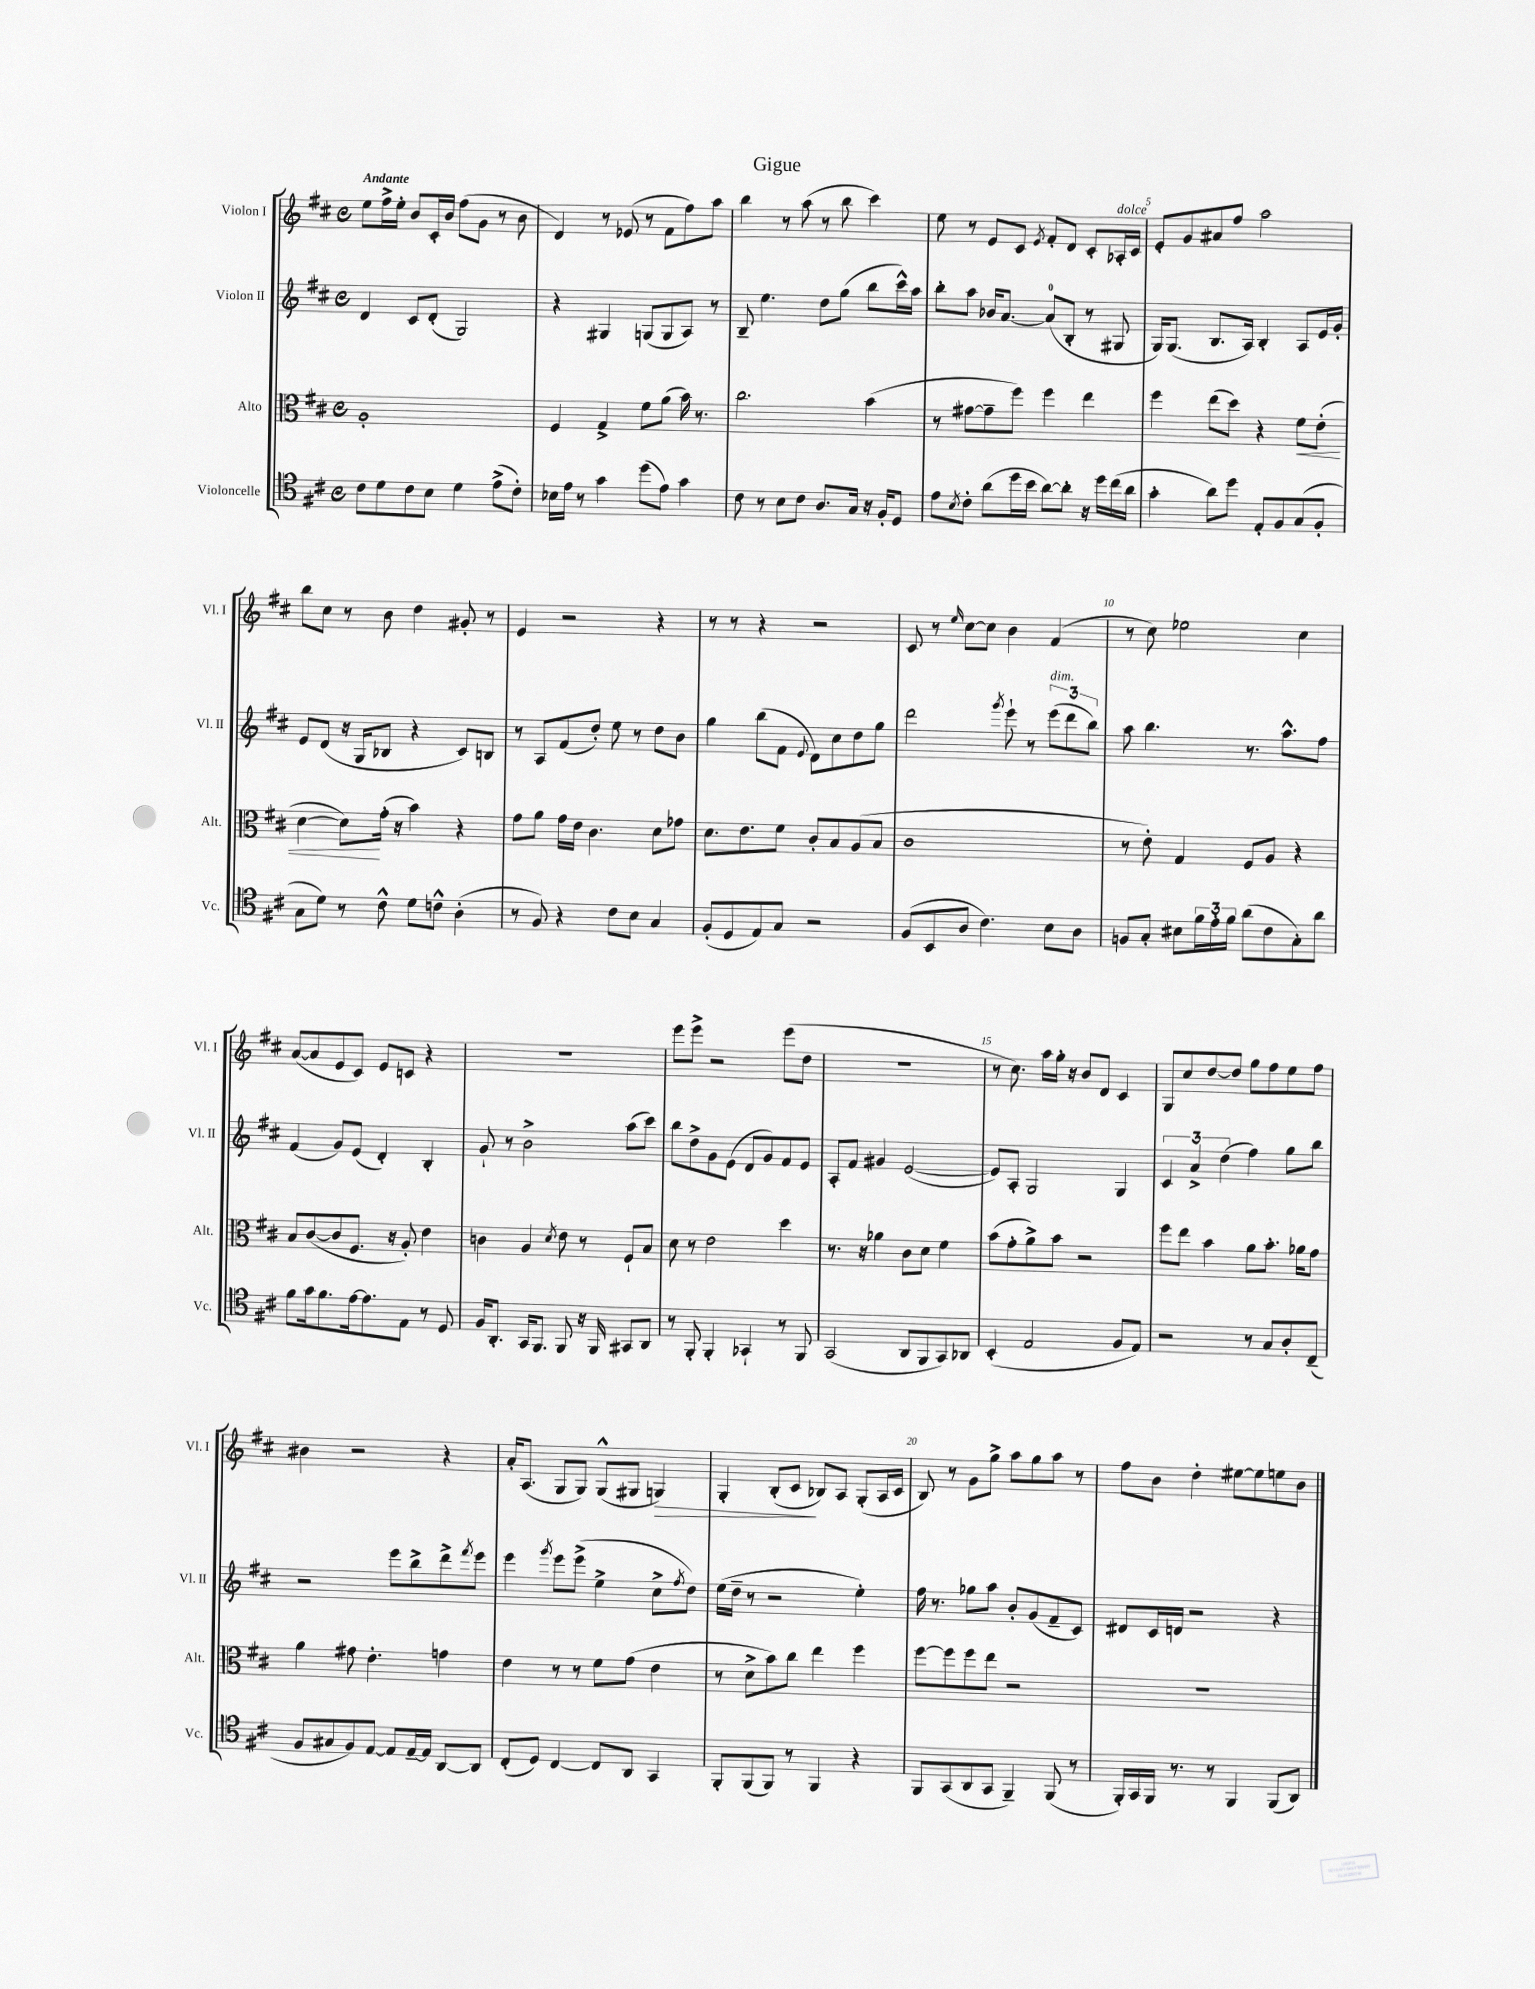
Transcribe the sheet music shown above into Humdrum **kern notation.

**kern	**kern	**dynam	**kern	**kern	**dynam
*part4	*part3	*part3	*part2	*part1	*part1
*staff4	*staff3	*staff3	*staff2	*staff1	*staff1
*I"Violoncelle	*I"Alto	*	*I"Violon II	*I"Violon I	*
*I'Vc.	*I'Alt.	*	*I'Vl. II	*I'Vl. I	*
*clefC4	*clefC3	*	*clefG2	*clefG2	*
*k[f#c#]	*k[f#c#]	*	*k[f#c#]	*k[f#c#]	*
*M4/4	*M4/4	*	*M4/4	*M4/4	*
*met(c)	*met(c)	*	*met(c)	*met(c)	*
=1	=1	=1	=1	=1	=1
!	!	!	!	!LO:TX:a:B:t=Andante	!
8c#\L	1A'	.	4d/	8ee\L	.
8d\	.	.	.	16ff#^\L	.
.	.	.	.	16ee'\JJ	.
8c#\	.	.	8c#/L	8b/L	.
8B\J	.	.	(8d'/J	16c#'/L	.
.	.	.	.	16b/JJ	.
4d\	.	.	2G/)	(8ff#\L	.
.	.	.	.	8g\J	.
(8e^\L	.	.	.	8r	.
8c#'\J)	.	.	.	8b\	.
=2	=2	=2	=2	=2	=2
16B-X\LL	4F#/	.	4r	4d/)	.
16e\JJ	.	.	.	.	.
8r	.	.	.	.	.
4g\	4G^/	.	4G#X/	8r	.
.	.	.	.	(8e-X/	.
(8dd\L	8f#\L	.	(8Gn/L	8r	.
8e\J)	(8a\J	.	8G/	8f#\L	.
4g\	16b\)	.	8A/J)	8ff#\)	.
.	8.r	.	.	.	.
.	.	.	8r	8aa\J	.
=3	=3	=3	=3	=3	=3
8c#\	2.cc#\	.	8B~/	4bb\	.
8r	.	.	4.ee\	.	.
8B\L	.	.	.	8r	.
8c#\J	.	.	.	(8aa\	.
8.A/L	.	.	8dd\L	8r	.
.	.	.	(8gg\J	8bb\	.
16G/Jk	.	.	.	.	.
16r	(4b\	.	8bb\L	4ccc#\)	.
16F#'/KL	.	.	.	.	.
8D/J	.	.	16ccc#^^\L)	.	.
.	.	.	16aa\JJ	.	.
=4	=4	=4	=4	=4	=4
8e\L	8r	.	8bb'\L	8ee\	.
8qB/	.	.	.	.	.
8c#'\J	[8g#X\L	.	8aa\J	8r	.
(8a\L	8g#~\]	.	16b-X/KL	8e/L	.
.	.	.	[8.a/J	.	.
16dd\L	8ff#\J)	.	.	8c#/J	.
16b\JJ	.	.	.	.	.
.	.	.	.	8qe/	.
[8a\L)	4ff#\	.	(8a/L]	8f#'/L	.
8a'\J]	.	.	8B'/J	8d/J	.
16r	4ee\	.	8r	8c#'/L	.
16dd\LL	.	.	.	.	.
!	!	!	!	!LO:TX:a:i:t=dolce	!
(16cc#\	.	.	8G#X/	16A-X'/L	.
16a\JJ	.	.	.	16c#/JJ	.
=5	=5	=5	=5	=5	=5
4g'\	4ff#\	.	16G/KL)	8e'/L	.
.	.	.	(8.G/J	.	.
.	.	.	.	8g/	.
8a\L)	(8ee\L	.	8.B/L	8a#X/	.
8dd\J	8dd\J)	.	.	8ff#/J	.
.	.	.	16A/Jk)	.	.
8E'/L	4r	.	4B'/	2aa\	.
8F#/	.	.	.	.	.
!	!	!LO:HP:b	!	!	!
(8G/	8f#\L	<	8A/L	.	.
8F#'/J	(8e'\J	.	16e/L	.	.
.	.	.	16g'/JJ	.	.
!!LO:LB:g=z
=6	=6	=6	=6	=6	=6
8G\L	[4d\	.	8e/L	8bb\L	.
8d\J)	.	.	(8d/J	8cc#\J	.
8r	8d\L])	.	16r	8r	.
.	.	.	16G/KL	.	.
8c#^^\	(16g'\Jk	[	8B-X/J	8b\	.
.	16r	.	.	.	.
8d\L	4b\)	.	4r	4dd\	.
8cn^^\J	.	.	.	.	.
(4A'\	4r	.	8c#/L)	8g#X'/	.
.	.	.	8Bn/J	8r	.
=7	=7	=7	=7	=7	=7
8r	8g\L	.	8r	4e/	.
8F#/)	8a\J	.	8A/L	.	.
4r	16g\LL	.	(8f#/	2r	.
.	16e\JJ	.	.	.	.
.	4.c#\	.	8dd'/J)	.	.
8c#\L	.	.	8ee\	.	.
8B\J	.	.	8r	.	.
4G/	8d\L	.	8dd\L	4r	.
.	8g-X\J	.	8b\J	.	.
=8	=8	=8	=8	=8	=8
(8F#'/L	8.d\L	.	4gg\	8r	.
8D/	.	.	.	8r	.
.	8.e\	.	.	.	.
8E/)	.	.	(8bb\L	4r	.
8G/J	8f#\J	.	8f#\J	.	.
.	.	.	8qqe/	.	.
2r	8c#'/L	.	8d\L)	2r	.
.	8B/	.	8cc#\	.	.
.	(8A/	.	8dd\	.	.
.	8B/J	.	8gg\J	.	.
=9	=9	=9	=9	=9	=9
(8F#/L	1c#	.	2ddd\	8c#/	.
8BB/	.	.	.	8r	.
.	.	.	.	16qqee/	.
8A/J	.	.	.	[8cc#\L	.
4.c#\)	.	.	.	8cc#\J]	.
.	.	.	8qggg/	.	.
.	.	.	8eee`\	4b\	.
.	.	.	8r	.	.
!	!	!	!LO:TX:a:i:t=dim.	!	!
8B\L	.	.	(12eee\L	(4f#/	.
.	.	.	12ddd\	.	.
8A\J	.	.	.	.	.
.	.	.	12bb\J)	.	.
=10	=10	=10	=10	=10	=10
8Fn/L	8r	.	8aa\	8r	.
8G'/J	8e'\)	.	4.bb\	8cc#\)	.
8B#X\L	4G/	.	.	2ee-X\	.
24f#\L	.	.	.	.	.
24e'\	.	.	.	.	.
24f#\JJ	.	.	.	.	.
(8a\L	8F#/L	.	8.r	.	.
8c#\	8A/J	.	.	.	.
.	.	.	8.aa^^\L	.	.
8G'\)	4r	.	.	4cc#\	.
8a\J	.	.	8ff#\J	.	.
!!LO:LB:g=z
=11	=11	=11	=11	=11	=11
8f#\L	8B/L	.	(4f#/	([8a/L	.
16g\k	([8c#/	.	.	8a/]	.
8.f#\	.	.	.	.	.
.	8c#/]	.	8g/L)	8e/	.
[16e\k	8.F#/J	.	(8e/J	8c#/J)	.
8.e\]	.	.	.	.	.
.	.	.	4d'/)	8e/L	.
.	16r	.	.	.	.
8E\J	8A'/)	.	.	8cn/J	.
8r	4e\	.	4B'/	4r	.
8D/	.	.	.	.	.
=12	=12	=12	=12	=12	=12
16F#/KL	4cn\	.	8g`/	1r	.
8.AA'/J	.	.	.	.	.
.	.	.	8r	.	.
16GG/KL	4A/	.	2b^\	.	.
8.FF#/J	.	.	.	.	.
.	8qd/	.	.	.	.
8FF#/	8e\	.	.	.	.
16r	8r	.	.	.	.
16FF#/	.	.	.	.	.
8GG#X/L	8F#`/L	.	(8aa\L	.	.
8AA/J	8B/J	.	8ccc#\J)	.	.
=13	=13	=13	=13	=13	=13
8r	8d\	.	8bb\L	8eee\L	.
8FF#'/	8r	.	8dd^\	8eee^\J	.
4FF#'/	2e\	.	8g\	2r	.
.	.	.	(8e\J	.	.
4GG-X`/	.	.	8d/L	.	.
.	.	.	8g/)	.	.
8r	4dd\	.	8f#/	(8eee\L	.
8FF#/	.	.	8e/J	8dd\J	.
=14	=14	=14	=14	=14	=14
(2GG/	8.r	.	8A'/L	1r	.
.	.	.	8f#/J	.	.
.	16r	.	.	.	.
.	4a-X\	.	4g#X/	.	.
8AA/L	8c#\L	.	([2e/	.	.
8FF#/	8d\J	.	.	.	.
8GG/)	4f#\	.	.	.	.
8AA-X/J	.	.	.	.	.
=15	=15	=15	=15	=15	=15
(4BB'/	(8b\L	.	8e/L])	8r	.
.	8g'\	.	8A'/J	8.cc#\)	.
2E/	8a^\)	.	2G/	.	.
.	.	.	.	16aa\LL	.
.	8b\J	.	.	16gg'\JJ	.
.	.	.	.	16r	.
.	2r	.	.	8b/L	.
.	.	.	.	8d/J	.
8F#/L	.	.	4G/	4c#/	.
8E/J)	.	.	.	.	.
=16	=16	=16	=16	=16	=16
2r	8ff#\L	.	6c#/	8G/L	.
.	8ee\J	.	.	8cc#/	.
.	.	.	6a^/	.	.
.	4b\	.	.	[8dd/	.
.	.	.	(6dd\	.	.
.	.	.	.	8dd/J]	.
8r	8a\L	.	4ff#\)	8gg\L	.
8G/L	8.b'\J	.	.	8ff#\	.
8A'/	.	.	8gg\L	8ee\	.
.	16a-X\KL	.	.	.	.
(8C#~/J	8g\J	.	8bb\J	8ff#\J	.
!!LO:LB:g=z
=17	=17	=17	=17	=17	=17
8F#/L	4a\	.	2r	4b#X\	.
8G#X/	.	.	.	.	.
8F#/)	8g#X\	.	.	2r	.
[8E/J	4.e'\	.	.	.	.
8E/L]	.	.	8eee\L	.	.
[16E~/L	.	.	8bb^\	.	.
16E/JJ]	.	.	.	.	.
[8AA/L	4gn\	.	8ddd^\	4r	.
.	.	.	8qfff#/	.	.
8AA/J]	.	.	8eee\J	.	.
=18	=18	=18	=18	=18	=18
(8C#'/L	4e\	.	4eee\	16a'/KL	.
.	.	.	.	(8.A/J	.
8D/J)	.	.	.	.	.
.	.	.	8qggg/	.	.
[4C#/	8r	.	8eee\L	8G/L	.
.	8r	.	(8eee^\J	8G/J)	.
8C#/L]	8f#\L	.	4ee^\	(8G^^/L	.
8AA/J	(8g\J	.	.	8G#X/J	.
!	!	!	!	!	!LO:HP:b
4GG/	4e\	.	8cc#^\L	4Gn/)	>
.	.	.	8qff#/	.	.
.	.	.	8dd\J)	.	.
=19	=19	=19	=19	=19	=19
8FF#'/L	8r	.	(16ee\LL	4G'/	.
.	.	.	16dd~\JJ	.	.
(8FF#/	8d^\L	.	8r	.	.
8FF#/J)	8b\)	.	2r	(8B'/L	.
8r	8cc#\J	.	.	8c#/J	.
4FF#/	4ee\	.	.	8B-X/L)	]
.	.	.	.	8A/J	.
4r	4ff#\	.	4ee'\)	(8G'/L	.
.	.	.	.	16A/L	.
.	.	.	.	16c#/JJ	.
=20	=20	=20	=20	=20	=20
8FF#/L	[8ff#\L	.	16ff#\	8B/)	.
.	.	.	8.r	.	.
(8GG/	8ff#\]	.	.	8r	.
8AA/	8ff#\	.	8gg-X\L	8g\L	.
8GG/J	8ee\J	.	8aa\J	8gg^\J	.
4FF#~/)	2r	.	8b'/L	8aa\L	.
.	.	.	(8g/	8gg\	.
(8FF#/	.	.	8f#~/	8aa\J	.
8r	.	.	8c#/J)	8r	.
=21	=21	=21	=21	=21	=21
16FF#'/LL)	1r	.	8d#X/L	8ff#\L	.
16GG/	.	.	.	.	.
16FF#/JJ	.	.	16c#/L	8b\J	.
8.r	.	.	16dn/JJ	.	.
.	.	.	2r	4dd'\	.
8r	.	.	.	.	.
4FF#/	.	.	.	[8ee#X\L	.
.	.	.	.	8ee#\]	.
(8FF#/L	.	.	4r	8een\	.
8AA/J)	.	.	.	8b\J	.
==	==	==	==	==	==
*-	*-	*-	*-	*-	*-
